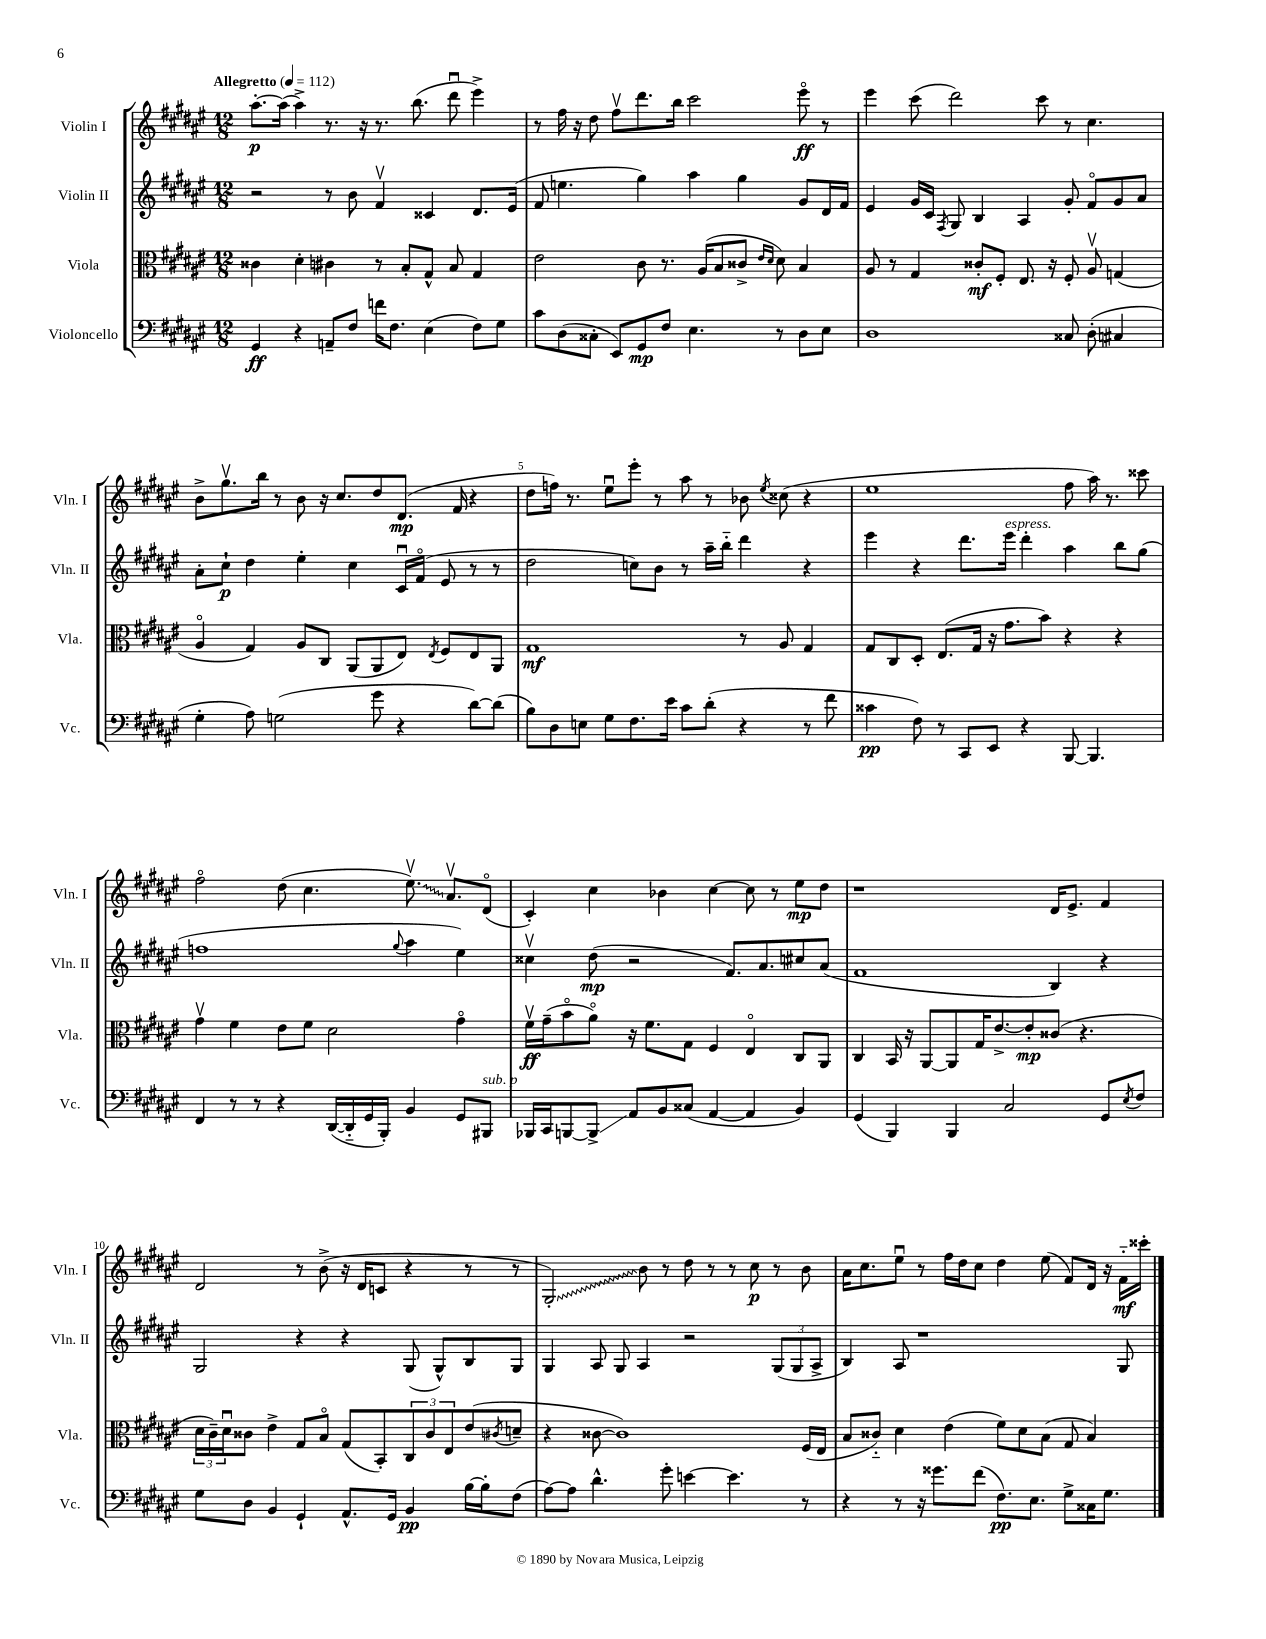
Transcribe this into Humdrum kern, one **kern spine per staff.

**kern	**kern	**kern	**kern
*staff4	*staff3	*staff2	*staff1
*clefF4	*clefC3	*clefG2	*clefG2
*k[f#c#g#d#a#e#]	*k[f#c#g#d#a#e#]	*k[f#c#g#d#a#e#]	*k[f#c#g#d#a#e#]
*M12/8	*M12/8	*M12/8	*M12/8
*MM112	*MM112	*MM112	*MM112
4GG#	4c##	2r	[8.aa#'
.	.	.	(16aa#]
4r	4d#'	.	4aa#^)
8AA~	4c#	8r	8.r
8F#	.	8b	.
.	.	.	16r
16f	8r	4f#v	8.r
8.F#	.	.	.
.	8B'	.	.
.	.	.	(8.bb
(4E#	8G#^^	4c##	.
.	8B	.	8ddd#u
8F#)	4G#	8.d#	4eee#^)
8G#	.	.	.
.	.	(16e#	.
=	=	=	=
8c#	2e#	8f#	8r
(8D#	.	4.ee	16ff#
.	.	.	16r
8C##'	.	.	8dd#
8EE#)	.	.	8ff#v
8GG#	8c#	4gg#)	8.ddd#
8F#	8.r	.	.
.	.	.	16bb
4.E#	.	4aa#	2ccc#
.	(16A#	.	.
.	8B	.	.
.	8c##^	4gg#	.
.	16qqe#	.	.
.	16qqd#	.	.
8r	8d#)	.	.
8D#	4B	8g#	8eee#o
8E#	.	16d#	8r
.	.	16f#	.
=	=	=	=
1D#	8A#	4e#	4eee#
.	8r	.	.
.	4G#	16g#	(8ccc#
.	.	16c#	.
.	.	8qF#	.
.	.	8G#	2ddd#)
.	8c##'	4B	.
.	8F#'	.	.
.	8.E#	4A#	.
.	.	.	8ccc#
.	16r	.	.
8C##	8F#'	8g#'	8r
(8D#'	8A#v	8f#o	4.cc#
4C#	(4G	8g#	.
.	.	8a#	.
=	=	=	=
4G#'	4A#o	8a#'	8b^
.	.	8cc#`	8.gg#v
8A#)	4G#)	4dd#	.
.	.	.	16bb
(2G	.	.	8r
.	8A#	4ee#'	8b
.	8C#	.	16r
.	.	.	8.cc#
.	(8AA#	4cc#	.
8g#	8AA#	.	8dd#
4r	8E#)	16c#u	(8.d#
.	.	(16f#o	.
.	8qE#	.	.
.	8F#	8e#	.
.	.	.	16f#
[8d#)	8E#	8r	4r
(8d#]	8AA#	8r	.
=	=	=	=
8B)	1G#	2dd#	8dd#
8D#	.	.	16ff)
.	.	.	8.r
8E	.	.	.
8G#	.	.	8ee#u
8.F#	.	8cc)	8eee#'
.	.	8b	8r
16e#	.	.	.
8c#	.	8r	8aa#
(8d#'	.	16aa#~	8r
.	.	16bb'~	.
4r	8r	4ddd#	8b-
.	.	.	8qee#
.	8A#	.	(8cc##
8r	4G#	4r	4r
8f#	.	.	.
=	=	=	=
4c##	8G#	4eee#	1ee#
.	8C#	.	.
8F#)	8D#'	4r	.
8r	(8.E#	.	.
8CC#	.	8.ddd#	.
.	16G#	.	.
8EE#	16r	.	.
.	8.g#	16eee#	.
4r	.	4ddd#'	.
.	8b)	.	.
[8BBB	4r	4aa#	8ff#
4.BBB]	.	.	16aa#)
.	.	.	8.r
.	4r	8bb	.
.	.	(8gg#	8ccc##
=	=	=	=
4FF#	4g#v	1ff	2ff#o
8r	4f#	.	.
8r	.	.	.
4r	8e#	.	(8dd#
.	8f#	.	4.cc#
([16DD#	2d#	.	.
16DD#'~]	.	.	.
16GG#	.	.	.
16BBB')	.	.	.
.	.	8qqgg#	.
4BB	.	4aa#	8.ee#v)
.	.	.	8.a#v
8GG#	4g#o	4ee#)	.
8BBB#	.	.	(8d#o
=	=	=	=
16BBB-	16f#v	4cc##v	4c#')
16CC#	(16g#~	.	.
[8BBB	8bo	.	.
8BBB^]	8a#o)	(8dd#	4cc#
8AA#	16r	2r	.
.	8.f#	.	.
8BB	.	.	4b-
(8C##	8G#	.	.
[4AA#	4F#	.	[4cc#
.	.	8.f#)	.
4AA#]	4E#o	.	8cc#]
.	.	8.a#	.
.	.	.	8r
4BB)	8C#	8cc#	8ee#
.	8AA#	(8a#	8dd#
=	=	=	=
(4GG#	4C#	1f#	1r
4BBB)	16BB	.	.
.	16r	.	.
.	[8AA#	.	.
4BBB	8AA#]	.	.
.	16G#	.	.
.	[8.e#^	.	.
2C#	.	.	.
.	8e#']	.	.
.	(8c##	4B)	16d#
.	.	.	8.e#^
.	4.r	.	.
8GG#	.	4r	4f#
8qE#	.	.	.
8F#	.	.	.
=	=	=	=
8G#	24d#	2G#	2d#
.	24c#~)	.	.
.	24d#u	.	.
8D#	8c##	.	.
4BB	4e#^	.	.
4GG#`	8G#	4r	8r
.	8Bo	.	(8b^
8.AA#^^	(8G#	4r	16r
.	.	.	16d#
.	8BB')	.	8c
16GG#	.	.	.
4BB	12C#	(8G#	4r
.	12c##	.	.
.	.	8G#^^)	.
.	12E#	.	.
[16B	(8e#	8B	8r
16B']	.	.	.
.	8qc#	.	.
(8F#	8d~	8G#	8r
=	=	=	=
[8A#)	4r	4G#	2G#')
8A#]	.	.	.
4.d#^^	[8c##	8A#	.
.	1c##])	8G#	.
.	.	4A#	8b
8g#'	.	.	8r
[4e	.	2r	8dd#
.	.	.	8r
4.e]	.	.	8r
.	.	.	8cc#
.	.	(12G#	8r
.	.	12G#	.
8r	(16F#	.	8b
.	.	12A#^	.
.	16E#	.	.
=	=	=	=
4r	8B	4B)	16a#
.	.	.	8.cc#
.	8c##'~)	.	.
8r	4d#	8A#	8ee#u
16r	.	1r	8r
8.g##	.	.	.
.	(4e#	.	16ff#
.	.	.	16dd#
(8f#	.	.	8cc#
8.F#)	8f#)	.	4dd#
.	8d#	.	.
8.E#	.	.	.
.	(8B	.	(8ee#
8G#^	8G#	.	8f#)
16C##	4B)	.	16d#
8.G#	.	.	16r
.	.	8G#	16f#'~
.	.	.	16ccc##'
==	==	==	==
*-	*-	*-	*-
